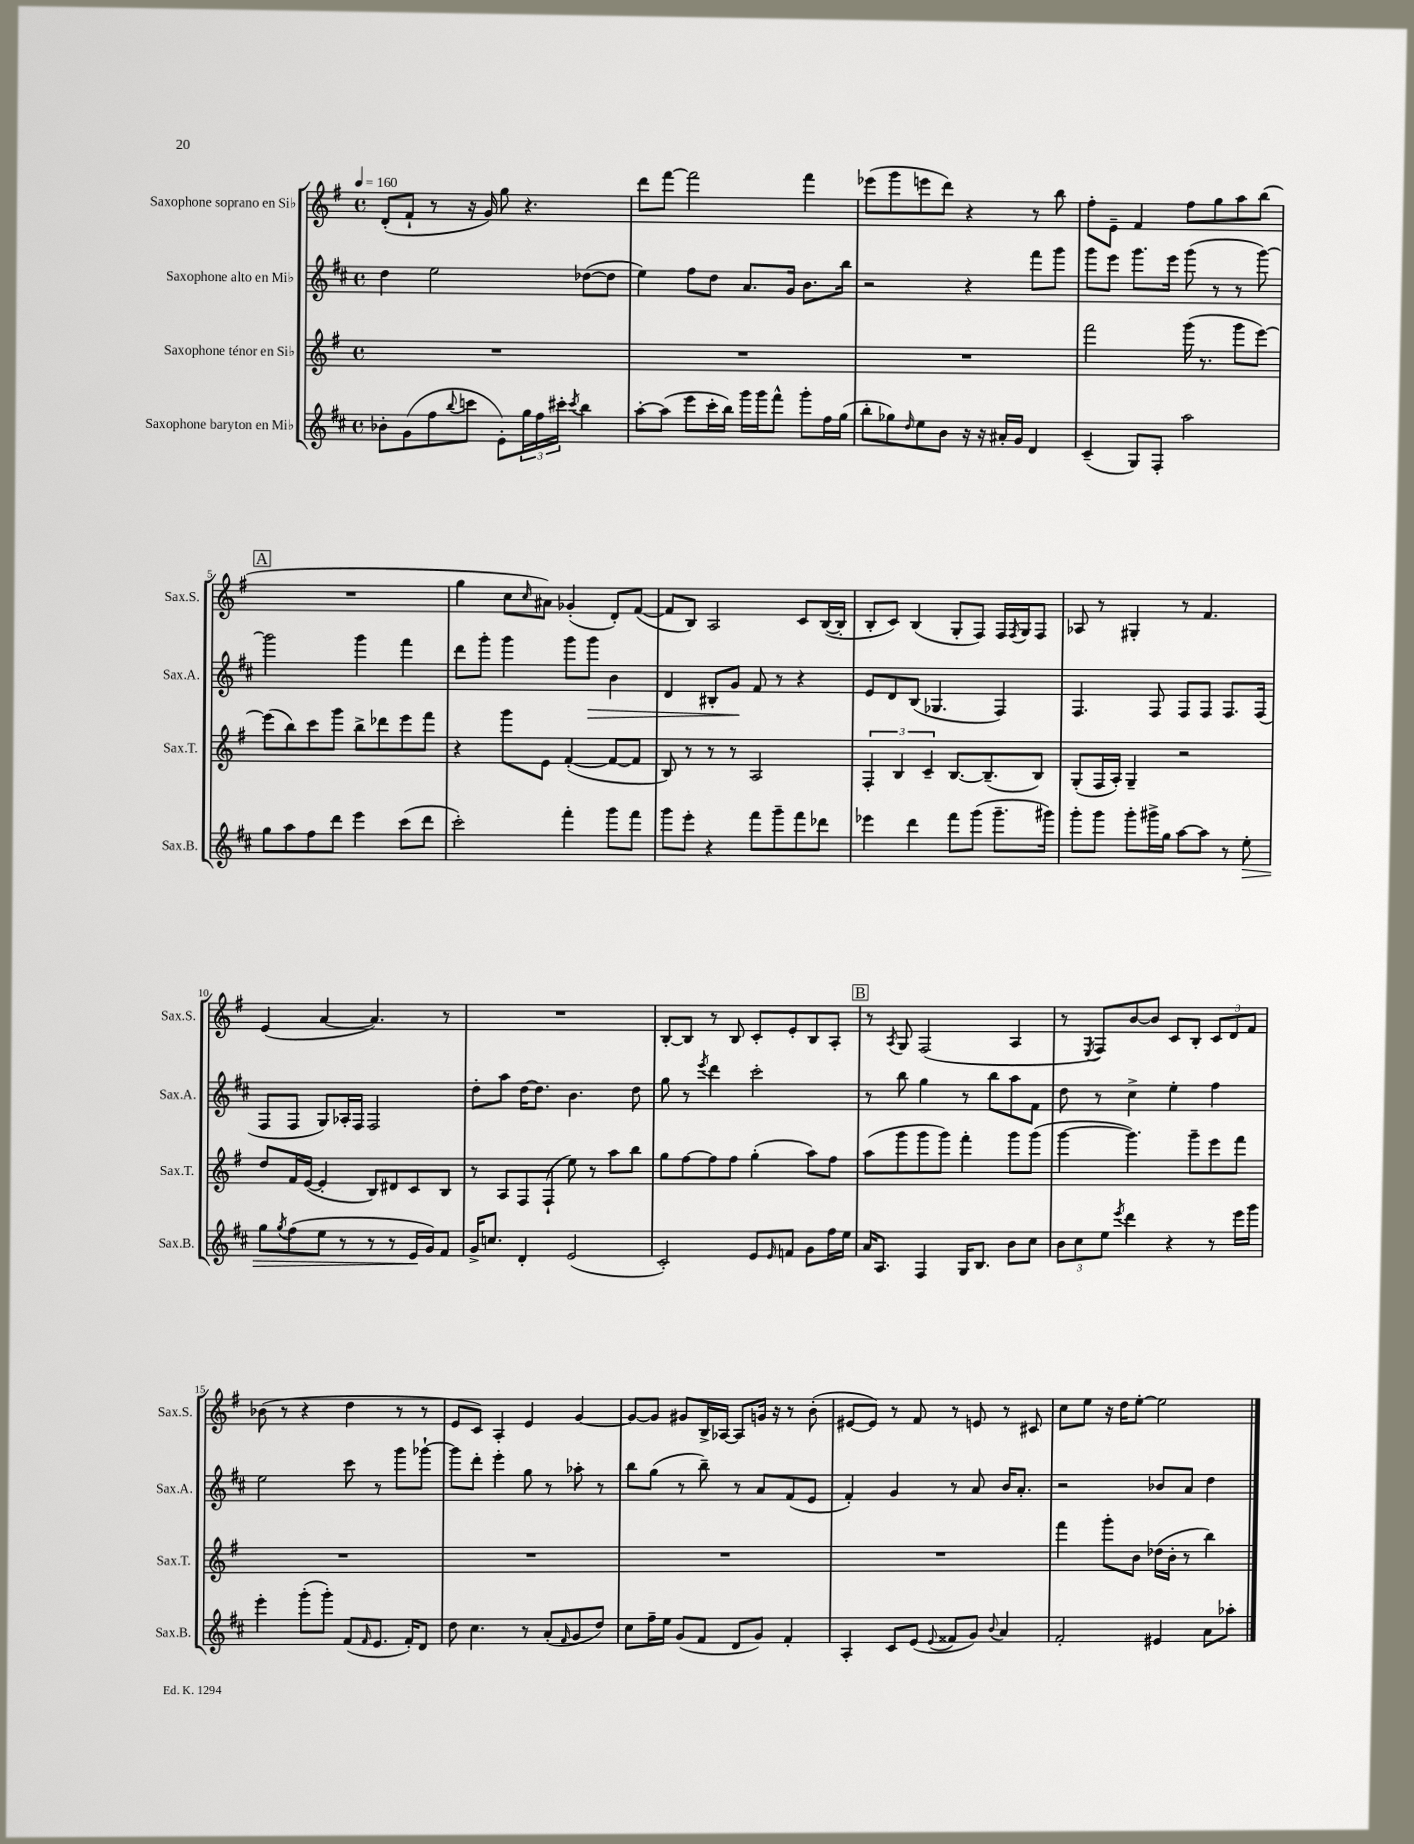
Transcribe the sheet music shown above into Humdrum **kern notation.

**kern	**kern	**kern	**kern
*staff4	*staff3	*staff2	*staff1
*clefG2	*clefG2	*clefG2	*clefG2
*k[f#c#]	*k[f#]	*k[f#c#]	*k[f#]
*M4/4	*M4/4	*M4/4	*M4/4
*met(c)	*met(c)	*met(c)	*met(c)
*MM160	*MM160	*MM160	*MM160
8b-'	1r	4dd	(8d'
(8g	.	.	8f#`
8ff#	.	2ee	8r
8qqbb	.	.	.
8ccc	.	.	16r
.	.	.	16g)
8e')	.	.	8gg
24gg	.	.	4.r
24ff#	.	.	.
24ccc#'	.	.	.
8qccc#	.	.	.
4bb	.	([8dd-	.
.	.	8dd-]	.
=	=	=	=
[8aa'	1r	4ee)	8ddd
(8aa]	.	.	[8fff#
8eee	.	8ff#	2fff#]
16ccc#'	.	8dd	.
16bb)	.	.	.
16ggg	.	8.a	.
16ggg	.	.	.
8fff#^^	.	.	.
.	.	16g	.
8ggg'	.	8.b	4fff#
16ff#	.	.	.
(16gg	.	16bb	.
=	=	=	=
8bb'	1r	2r	(8eee-
8gg-)	.	.	8ggg
16qqdd	.	.	.
8ee	.	.	8eee
8b	.	.	8ddd)
16r	.	4r	4r
16r	.	.	.
16a#'	.	.	.
16g	.	.	.
4d	.	8fff#	8r
.	.	8ggg	8bb
=	=	=	=
(4c#~	2fff#	8ggg	8ff#'
.	.	8eee	8e~
8G)	.	8.ggg	4f#
8F#'	.	.	.
.	.	16eee	.
2aa	(16ggg	(8ggg	8ff#
.	8.r	.	.
.	.	8r	8gg
.	8ggg	8r	8aa
.	[8eee)	[8ggg)	(8bb
=	=	=	=
8gg	(8eee]	2ggg]	1r
8aa	8bb)	.	.
8ff#	8ccc	.	.
8ddd	8ggg	.	.
4eee	8bb^	4ggg	.
.	8ddd-	.	.
(8ccc#	8eee	4fff#	.
8ddd	8fff#	.	.
=	=	=	=
2ccc#')	4r	8ddd	4gg
.	.	8ggg'	.
.	8ggg	4ggg	8cc
.	.	.	16qqcc
.	8e	.	8a#)
4fff#'	([4f#'	8ggg	(4g-'
.	.	8ggg	.
8ggg	8f#_	4b	8d')
8fff#	8f#]	.	([8f#
=	=	=	=
8ggg	8B)	4d	8f#]
8eee'	8r	.	8B)
4r	8r	8B#'	2A
.	8r	8g	.
8fff#	2A	8f#	.
8ggg~	.	8r	.
8fff#	.	4r	8c
8ddd-	.	.	([16B
.	.	.	16B']
=	=	=	=
4eee-	6F#'	8e	8B'
.	.	8d	8c)
.	6B	.	.
4ddd	.	(8B	(4B
.	6c~	.	.
.	.	4.G-	.
8fff#	[8.B	.	8G'
(8ggg	.	.	8F#)
.	(8.B~]	.	.
8.ggg~	.	4F#)	16F#
.	.	.	8qF#
.	.	.	16G
.	8B)	.	8F#
16ggg#)	.	.	.
=	=	=	=
8ggg'	(8G'	4.F#	8A-
8ggg	16F#	.	8r
.	16A')	.	.
8ggg'	4G~	.	4G#'
16ggg#^	.	8F#	.
16gg	.	.	.
[8aa	2r	8F#	8r
8aa]	.	8F#	4.f#
8r	.	8.F#	.
8ee'	.	.	.
.	.	(16F#	.
=	=	=	=
8gg	8dd	8F#	(4e
8qgg	.	.	.
(8ff#	16f#	8F#	.
.	([16e	.	.
8ee	4e']	8G)	[4a
8r	.	16A-'	.
.	.	16F#	.
8r	8B)	2F#	4.a])
8r	8d#	.	.
16e	8c	.	.
16g)	.	.	.
8f#	8B	.	8r
=	=	=	=
16g^	8r	8dd'	1r
8.cc	.	.	.
.	8A	8aa	.
4d'	8F#	[16dd	.
.	.	8.dd]	.
.	(8F#`	.	.
(2e	8ee)	4.b	.
.	8r	.	.
.	8aa	.	.
.	8bb	8dd	.
=	=	=	=
2c#')	8gg	8gg	[8B'
.	[8ff#	8r	8B]
.	.	8qeee	.
.	8ff#]	4ddd	8r
.	8ff#	.	8B
8e	(4gg'	2ccc#'	8c'
16qqe	.	.	.
8f	.	.	8e'
8g	8aa)	.	8B
16ff#	8ff#	.	8A'
16ee	.	.	.
=	=	=	=
16a	(8aa	8r	8r
8.A	.	.	.
.	.	.	8qA
.	8ggg	8bb	8G
4F#	8ggg	4gg	(2F#
.	8ggg)	.	.
16G	4fff#'	8r	.
8.B	.	.	.
.	.	8bb	.
8b	8ggg	8aa	4A
8cc#	(8ggg	8f#	.
=	=	=	=
12b	[4ggg	8dd	8r
12cc#	.	.	.
.	.	.	8qE
.	.	8r	8F#)
12ee	.	.	.
8qeee	.	.	.
4ddd	4.ggg])	4cc#^	[8b
.	.	.	8b]
4r	.	4ee'	8c
.	8ggg~	.	8B'
8r	8eee	4ff#	12c
.	.	.	12d
16eee	8fff#	.	.
.	.	.	12f#
16ggg	.	.	.
=	=	=	=
4eee'	1r	2ee	(8b-
.	.	.	8r
(8ggg'	.	.	4r
8ggg')	.	.	.
(8f#	.	8ccc#	4dd
16qqf#	.	.	.
8.e	.	8r	.
.	.	8ggg	8r
16f#')	.	.	.
8d	.	[8ggg-`	8r
=	=	=	=
8dd	1r	8ggg-]	8e
4.cc#	.	8ddd'	8c)
.	.	4eee'	4A'
8r	.	8gg	4e
(8a'	.	8r	.
16qqf#	.	.	.
8g	.	8aa-'	[4g
8dd)	.	8r	.
=	=	=	=
8cc#	1r	8bb	8g_
16ff#~	.	(8gg	8g]
16ee	.	.	.
(8g	.	8r	8g#
8f#	.	8bb~)	16B^
.	.	.	[16A-
8d	.	8r	8A-]
8g)	.	8a	16g
.	.	.	16r
4f#'	.	(8f#	8r
.	.	8e	(8b'
=	=	=	=
4A'	1r	4f#')	[8e#
.	.	.	8e#])
8c#	.	4g	8r
(8e	.	.	8f#
8qqe	.	.	.
8f##	.	8r	8r
8g)	.	8a	8e
8qqb	.	.	.
4a	.	16b	8r
.	.	8.a'	.
.	.	.	8c#
=	=	=	=
2f#'	4fff#	2r	8cc
.	.	.	8ee
.	8ggg'	.	16r
.	.	.	16dd
.	8b	.	[8ee'
4e#	(16dd-	8b-	2ee]
.	16b'	.	.
.	8r	8a	.
8a	4bb)	4dd	.
8aa-'	.	.	.
==	==	==	==
*-	*-	*-	*-
